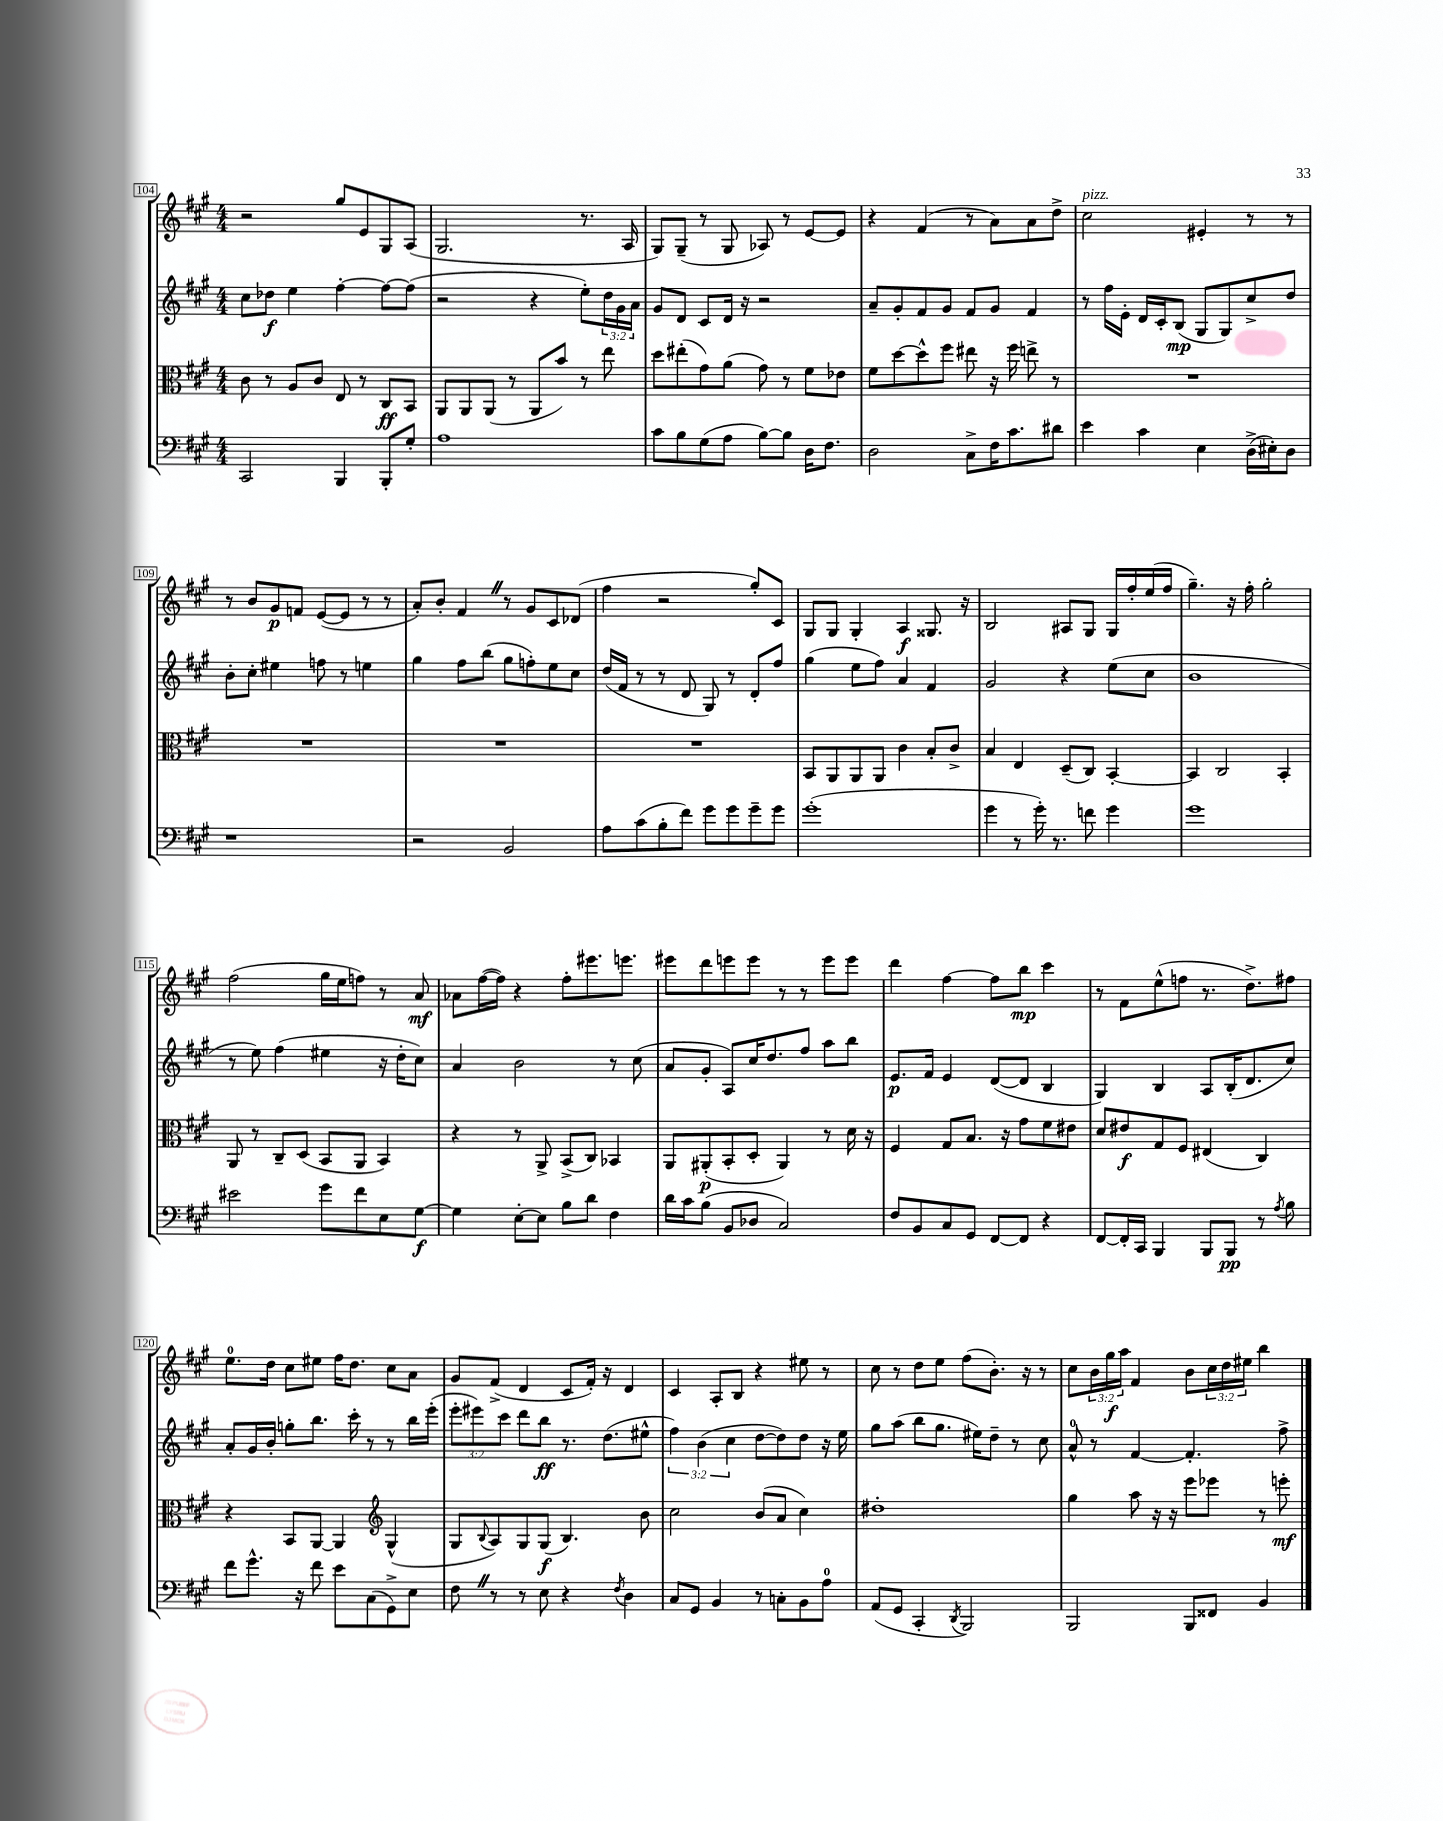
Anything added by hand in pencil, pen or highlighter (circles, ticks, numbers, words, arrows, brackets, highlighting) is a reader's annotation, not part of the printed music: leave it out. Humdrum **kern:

**kern	**dynam	**kern	**dynam	**kern	**dynam	**kern	**dynam
*part4	*part4	*part3	*part3	*part2	*part2	*part1	*part1
*staff4	*staff4	*staff3	*staff3	*staff2	*staff2	*staff1	*staff1
*clefF4	*	*clefC3	*	*clefG2	*	*clefG2	*
*k[f#c#g#]	*	*k[f#c#g#]	*	*k[f#c#g#]	*	*k[f#c#g#]	*
*M4/4	*	*M4/4	*	*M4/4	*	*M4/4	*
=104	=104	=104	=104	=104	=104	=104	=104
2CC#/	.	8c#\	.	8cc#\L	.	2r	.
.	.	8r	.	8dd-X\J	f	.	.
.	.	8A/L	.	4ee\	.	.	.
.	.	8c#/J	.	.	.	.	.
4BBB/	.	8E/	.	[4ff#'\	.	8gg#/L	.
.	.	8r	.	.	.	8e/	.
8BBB'/L	.	8C#/L	ff	8ff#\L_	.	8G#/	.
8G#'/J	.	8BB/J	.	(8ff#\J]	.	(8A/J	.
=105	=105	=105	=105	=105	=105	=105	=105
1A	.	8AA/L	.	2r	.	2.G#/	.
.	.	8AA/	.	.	.	.	.
.	.	(8AA/J	.	.	.	.	.
.	.	8r	.	.	.	.	.
.	.	8AA/L	.	4r	.	.	.
.	.	8b/J)	.	.	.	.	.
.	.	8r	.	8ee'\L)	.	8.r	.
.	.	8ee\	.	24dd\L	.	.	.
.	.	.	.	24g#\	.	.	.
.	.	.	.	.	.	16A/	.
.	.	.	.	24a\JJ	.	.	.
=106	=106	=106	=106	=106	=106	=106	=106
8c#\L	.	8dd\L	.	8g#/L	.	8G#/L)	.
8B\	.	(8ee#X'\	.	8d/J	.	(8G#~/J	.
(8G#\	.	8g#\)	.	8c#/L	.	8r	.
8A\J	.	(8a\J	.	16d/Jk	.	8G#/	.
.	.	.	.	16r	.	.	.
[8B\L)	.	8g#\)	.	2r	.	8A-X/)	.
8B\J]	.	8r	.	.	.	8r	.
16D\KL	.	8f#\L	.	.	.	[8e/L	.
8.F#\J	.	.	.	.	.	.	.
.	.	8e-X\J	.	.	.	8e/J]	.
=107	=107	=107	=107	=107	=107	=107	=107
2D\	.	8f#\L	.	8a~/L	.	4r	.
.	.	[8dd\	.	8g#'/	.	.	.
.	.	8dd^^\]	.	8f#/	.	(4f#/	.
.	.	8ff#\J	.	8g#/J	.	.	.
8C#^\L	.	8ee#X\	.	8f#/L	.	8r	.
16F#\K	.	16r	.	8g#/J	.	8a\L)	.
8.c#\	.	16ff#\	.	.	.	.	.
.	.	8een^\	.	4f#/	.	8a\	.
8d#X\J	.	8r	.	.	.	8dd^\J	.
=108	=108	=108	=108	=108	=108	=108	=108
!	!	!	!	!	!	!LO:TX:a:i:t=pizz.	!
4e\	.	1r	.	8r	.	2cc#\	.
.	.	.	.	16ff#\LL	.	.	.
.	.	.	.	16e'\JJ	.	.	.
4c#\	.	.	.	16d/LL	.	.	.
.	.	.	.	16c#'/J	.	.	.
.	.	.	.	(8B/J	mp	.	.
4E\	.	.	.	8G#/L	.	4e#X'/	.
.	.	.	.	8G#/)	.	.	.
(16D^\LL	.	.	.	8cc#^/	.	8r	.
16E#X'\J)	.	.	.	.	.	.	.
8D\J	.	.	.	8dd/J	.	8r	.
!!LO:LB:g=z
=109	=109	=109	=109	=109	=109	=109	=109
1r	.	1r	.	8b'\L	.	8r	.
.	.	.	.	8cc#'\J	.	8b/L	.
.	.	.	.	4ee#X\	.	8g#/	p
.	.	.	.	.	.	8fn/J	.
.	.	.	.	8ffn\	.	([8e/L	.
.	.	.	.	8r	.	8e/J]	.
.	.	.	.	4een\	.	8r	.
.	.	.	.	.	.	8r	.
=110	=110	=110	=110	=110	=110	=110	=110
2r	.	1r	.	4gg#\	.	8a'/L)	.
.	.	.	.	.	.	8b'/J	.
.	.	.	.	8ff#\L	.	4f#Z/	.
.	.	.	.	(8bb\J	.	.	.
2BB/	.	.	.	8gg#\L	.	8r	.
.	.	.	.	8ffn'\)	.	8g#/L	.
.	.	.	.	8ee\	.	8c#/	.
.	.	.	.	8cc#\J	.	(8d-X/J	.
=111	=111	=111	=111	=111	=111	=111	=111
8A\L	.	1r	.	(16dd/LL	.	4ff#\	.
.	.	.	.	16f#/JJ	.	.	.
(8c#\	.	.	.	8r	.	.	.
8B'\	.	.	.	8r	.	2r	.
8f#\J)	.	.	.	8d/	.	.	.
8g#\L	.	.	.	8G#/)	.	.	.
8g#\	.	.	.	8r	.	.	.
8g#~\	.	.	.	8d'/L	.	8gg#'/L)	.
8g#\J	.	.	.	8ff#/J	.	8c#/J	.
=112	=112	=112	=112	=112	=112	=112	=112
(1g#'	.	8BB/L	.	(4gg#\	.	8G#/L	.
.	.	8AA/	.	.	.	8G#/J	.
.	.	8AA/	.	8ee\L	.	4G#'/	.
.	.	8AA/J	.	8ff#\J)	.	.	.
.	.	4c#\	.	4a/	.	4A/	f
.	.	8B'/L	.	4f#/	.	8.G##X/	.
.	.	8c#^/J	.	.	.	.	.
.	.	.	.	.	.	16r	.
=113	=113	=113	=113	=113	=113	=113	=113
4g#\	.	4B/	.	2g#/	.	2B/	.
8r	.	4E/	.	.	.	.	.
16g#'\)	.	.	.	.	.	.	.
8.r	.	.	.	.	.	.	.
.	.	(8D~/L	.	4r	.	8A#X/L	.
8fn\	.	8C#/J)	.	.	.	8G#/J	.
4g#\	.	[4BB'/	.	(8ee\L	.	16G#/LL	.
.	.	.	.	.	.	16ff#'/	.
.	.	.	.	8cc#\J	.	(16ee/	.
.	.	.	.	.	.	16ff#/JJ	.
=114	=114	=114	=114	=114	=114	=114	=114
1g#	.	4BB/]	.	1b	.	4.gg#~\)	.
.	.	2C#/	.	.	.	.	.
.	.	.	.	.	.	16r	.
.	.	.	.	.	.	16ff#'\	.
.	.	.	.	.	.	2gg#'\	.
.	.	4BB'/	.	.	.	.	.
!!LO:LB:g=z
=115	=115	=115	=115	=115	=115	=115	=115
2e#X\	.	8AA/	.	8r	.	(2ff#\	.
.	.	8r	.	8ee\)	.	.	.
.	.	8C#~/L	.	(4ff#\	.	.	.
.	.	(8D/J	.	.	.	.	.
8g#\L	.	8BB/L	.	4ee#X\	.	16gg#\LL	.
.	.	.	.	.	.	16ee\J	.
8f#\	.	8AA/J	.	.	.	8ffn\J)	.
8E\	.	4BB/)	.	16r	.	8r	.
.	.	.	.	16dd'\KL	.	.	.
[8G#\J	f	.	.	8cc#\J)	.	8a/	mf
=116	=116	=116	=116	=116	=116	=116	=116
4G#\]	.	4r	.	4a/	.	8a-X\L	.
.	.	.	.	.	.	([16ff#\L	.
.	.	.	.	.	.	16ff#\JJ])	.
[8E'\L	.	8r	.	2b\	.	4r	.
8E\J]	.	8AA^/	.	.	.	.	.
8B\L	.	(8BB^/L	.	.	.	8ff#'\L	.
8d\J	.	8C#/J)	.	.	.	8.eee#X\	.
4F#\	.	4BB-X/	.	8r	.	.	.
.	.	.	.	.	.	8.eeen\J	.
.	.	.	.	(8cc#\	.	.	.
=117	=117	=117	=117	=117	=117	=117	=117
16d\LL	.	8AA/L	.	8a/L	.	8eee#X\L	.
16c#\J	.	.	.	.	.	.	.
(8B\J	.	(8AA#X'/	p	8g#'/J	.	8ddd\	.
8BB/L	.	8BB'/	.	8A/L)	.	8eeen\	.
8D-X/J	.	8D'/J	.	16cc#/K	.	8eee\J	.
.	.	.	.	8.dd/	.	.	.
2C#/)	.	4AA#/)	.	.	.	8r	.
.	.	.	.	8ff#/J	.	8r	.
.	.	8r	.	8aa\L	.	8eee\L	.
.	.	16d\	.	8bb\J	.	8eee\J	.
.	.	16r	.	.	.	.	.
=118	=118	=118	=118	=118	=118	=118	=118
8F#/L	.	4F#/	.	8.e/L	p	4ddd\	.
8BB/	.	.	.	.	.	.	.
.	.	.	.	16f#/Jk	.	.	.
8C#/	.	8G#/L	.	4e/	.	[4ff#\	.
8GG#/J	.	8.B/J	.	.	.	.	.
[8FF#/L	.	.	.	([8d/L	.	8ff#\L]	.
.	.	16r	.	.	.	.	.
8FF#/J]	.	8g#\L	.	8d/J]	.	8bb\J	mp
4r	.	8f#\	.	4B/	.	4ccc#\	.
.	.	8e#X\J	.	.	.	.	.
=119	=119	=119	=119	=119	=119	=119	=119
[8FF#/L	.	8d/L	.	4G#/)	.	8r	.
16FF#'/L]	.	8e#X/	f	.	.	8f#\L	.
16CC#/JJ	.	.	.	.	.	.	.
4BBB/	.	8G#/	.	4B/	.	(8ee^^\	.
.	.	8F#/J	.	.	.	8ffn\J	.
8BBB/L	.	(4E#X/	.	8A/L	.	8.r	.
8BBB/J	pp	.	.	(16B'/K	.	.	.
.	.	.	.	8.d/	.	8.dd^\L)	.
8r	.	4C#/)	.	.	.	.	.
8qA/	.	.	.	.	.	.	.
8B\	.	.	.	8cc#/J)	.	8ff#X\J	.
!!LO:LB:g=z
=120	=120	=120	=120	=120	=120	=120	=120
8f#\L	.	4r	.	8a'/L	.	8.ee\L	.
8.g#^^\J	.	.	.	16g#/L	.	.	.
.	.	.	.	16b'/JJ	.	16dd\Jk	.
.	.	8BB/L	.	8ggn'\L	.	8cc#\L	.
16r	.	.	.	.	.	.	.
8f#\	.	[8AA/J	.	8.bb\J	.	8ee#X\J	.
8e\L	.	4AA/]	.	.	.	16ff#\KL	.
.	.	.	.	16ccc#'\	.	8.dd\J	.
(8C#\	.	.	.	8r	.	.	.
*	*	*clefG2	*	*	*	*	*
8GG#^\)	.	(4G#^^/	.	8r	.	8cc#\L	.
8E\J	.	.	.	16bb\LL	.	8a\J	.
.	.	.	.	(16eee'\JJ	.	.	.
=121	=121	=121	=121	=121	=121	=121	=121
8F#Z\	.	8G#/L	.	12eee'\L	.	8g#/L	.
.	.	.	.	12eee#X\)	.	.	.
.	.	8qqB/	.	.	.	.	.
8r	.	8A/)	.	.	.	(8f#^/J	.
.	.	.	.	12ccc#\J	.	.	.
8r	.	8G#/	.	8ddd\L	.	4d/	.
8E\	.	(8G#/J	f	8bb\J	ff	.	.
4r	.	4.B/)	.	8.r	.	8c#/L	.
.	.	.	.	.	.	16f#'/Jk)	.
.	.	.	.	(8.dd\L	.	16r	.
8qF#/	.	.	.	.	.	.	.
4D\	.	.	.	.	.	4d/	.
.	.	8b\	.	8ee#X^^\J	.	.	.
=122	=122	=122	=122	=122	=122	=122	=122
8C#/L	.	2cc#\	.	6ff#\)	.	4c#/	.
8GG#/J	.	.	.	.	.	.	.
.	.	.	.	(6b\	.	.	.
4BB/	.	.	.	.	.	8A'/L	.
.	.	.	.	6cc#\	.	.	.
.	.	.	.	.	.	8B/J	.
8r	.	(8b/L	.	[8dd\L	.	4r	.
8Cn'\L	.	8a/J	.	8dd\])	.	.	.
8BB\	.	4cc#\)	.	8dd\J	.	8ee#X\	.
8A\J	.	.	.	16r	.	8r	.
.	.	.	.	16ee\	.	.	.
=123	=123	=123	=123	=123	=123	=123	=123
(8AA/L	.	1dd#X'	.	8gg#\L	.	8cc#\	.
8GG#/J	.	.	.	(8aa\J	.	8r	.
4CC#'/	.	.	.	8bb\L	.	8dd\L	.
.	.	.	.	8.gg#\J	.	8ee\J	.
8qDD/	.	.	.	.	.	.	.
2BBB/)	.	.	.	.	.	(8ff#\L	.
.	.	.	.	16ee#X\KL)	.	.	.
.	.	.	.	8dd~\J	.	8.b'\J)	.
.	.	.	.	8r	.	.	.
.	.	.	.	.	.	16r	.
.	.	.	.	8cc#\	.	8r	.
=124	=124	=124	=124	=124	=124	=124	=124
2BBB/	.	4gg#\	.	8a^^/	.	8cc#\L	.
.	.	.	.	8r	.	24b\L	.
.	.	.	.	.	.	24gg#\	f
.	.	.	.	.	.	24aa\JJ	.
.	.	8aa\	.	[4f#/	.	4f#/	.
.	.	16r	.	.	.	.	.
.	.	16r	.	.	.	.	.
8BBB/L	.	8eee\L	.	4.f#'/]	.	8b\L	.
8FF##X/J	.	8eee-X\J	.	.	.	24cc#\L	.
.	.	.	.	.	.	24dd\	.
.	.	.	.	.	.	24ee#X\JJ	.
4BB/	.	8r	.	.	.	4bb\	.
.	.	8eeen'\	mf	8ff#^\	.	.	.
==	==	==	==	==	==	==	==
*-	*-	*-	*-	*-	*-	*-	*-
